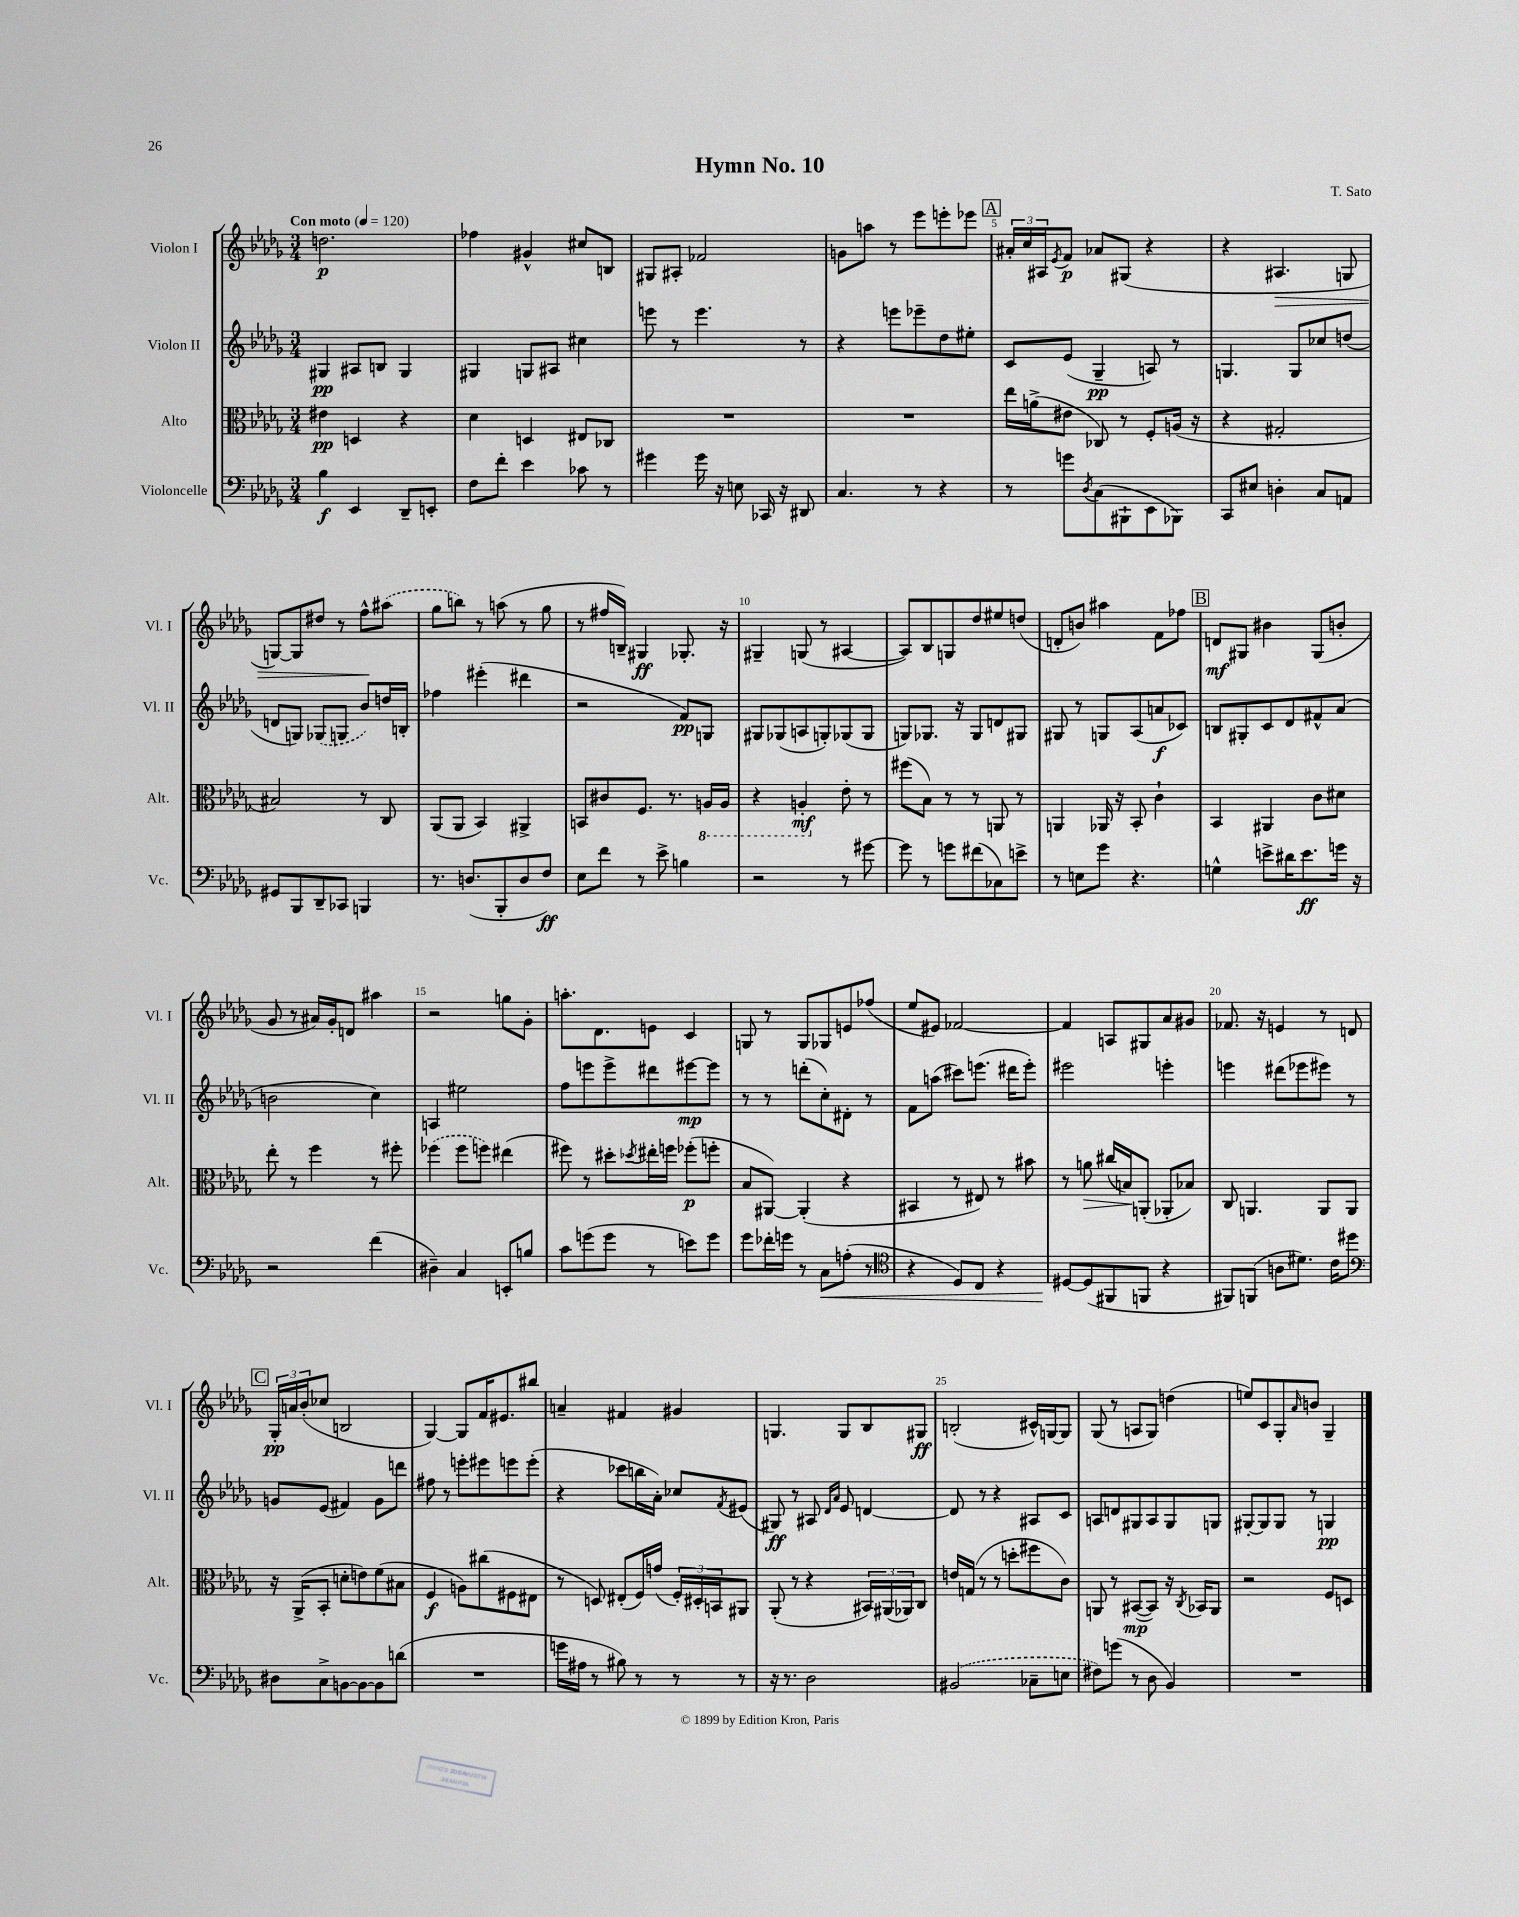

**kern	**kern	**kern	**kern
*staff4	*staff3	*staff2	*staff1
*clefF4	*clefC3	*clefG2	*clefG2
*k[b-e-a-d-g-]	*k[b-e-a-d-g-]	*k[b-e-a-d-g-]	*k[b-e-a-d-g-]
*M3/4	*M3/4	*M3/4	*M3/4
*MM120	*MM120	*MM120	*MM120
4B-	4e#	4G#	2.dd
4EE-	4D	8A#	.
.	.	8B	.
8DD-~	4r	4G#	.
8EE'	.	.	.
=	=	=	=
8F	4d-	4G#	4ff-
8f'	.	.	.
4e-	4D	8G	4g#^^
.	.	8A#	.
8c-	8E#	4cc#	8cc#
8r	8C-	.	8B
=	=	=	=
4g#	2.r	8eee	8G#
.	.	8r	8A#'
16g#	.	4.eee	2f-
16r	.	.	.
8E	.	.	.
16CC-	.	.	.
16r	.	.	.
8DD#	.	8r	.
=	=	=	=
4.C	2.r	4r	8g
.	.	.	8aa
.	.	8eee	8r
8r	.	8eee-~	8eee-
4r	.	8dd-	8eee'
.	.	8ee#'	8eee-
=	=	=	=
8r	16ee-	8c	24a#'
.	.	.	24cc
.	(16a^	.	.
.	.	.	24A#
.	.	.	8qe-
8g	8e#	(8e-	8f
8qD-	.	.	.
(8C	8C-)	4G-~	8a-
8BBB#`	8r	.	(8G#
8EE-	8F'	8A)	4r
8BBB-)	(16A	8r	.
.	16r	.	.
=	=	=	=
8CC	4r	4.G	4r
8E#	.	.	.
4D'	2G#'	.	4.A#
.	.	8G	.
8C	.	8cc-	.
8AA	.	(8dd	8G
=	=	=	=
8GG#	2B#)	8d	[8G)
8BBB-	.	8G)	8G]
8DD-~	.	(8G-	8dd#
8CC-	.	8G	8r
4BBB	8r	8b-)	8ff^^
.	8C	16dd	(8aa#
.	.	16B'	.
=	=	=	=
8.r	(8AA-	4ff-	8gg-
.	8AA-	.	8bb)
(8.D	.	.	.
.	4BB-)	(4eee#'	8r
8BBB-'	.	.	(8aa
8D	4AA#^	4ddd#	8r
8F)	.	.	8gg-
=	=	=	=
8E-	8BB	2r	8r
8f	8c#	.	16ff#
.	.	.	16B~)
8r	8.F	.	4G#
8e-^	.	.	.
.	8.r	.	.
4B	.	8f)	8.G-'
.	16AA	8G	.
.	16AA	.	16r
=	=	=	=
2r	4r	8G#	4G#~
.	.	(8G-	.
.	4AA'	8A	(8G
.	.	8G')	8r
8r	8e-'	(8G-	[4A#
[8g#	8r	8G-	.
=	=	=	=
8g#]	(8ff#	8G)	8A#])
8r	8B-)	8.G-	8B-
8g	8r	.	8G
.	.	16r	.
(8f#	8r	8G-	8dd-
8C-)	8AA	8d	8ee#
8e^	8r	8G#	(8dd
=	=	=	=
8r	4AA	8G#	8d'
8E	.	8r	8b)
8g-	16AA-	8G	4aa#
.	16r	.	.
4.r	8BB-'	(8A-	.
.	4c`	8a	8f
.	.	8c-)	8ff-
=	=	=	=
4G^^	4BB-	8B	8d
.	.	8G#'	8G#
8e^	4AA#	8c	4b#
16d#	.	8d-	.
8.e	.	.	.
.	8c	8f#^^	(8G#
16g	8d#	(8a-	8b'
16r	.	.	.
=	=	=	=
2r	8ee-'	2b	8g-
.	8r	.	8r
.	4ff	.	16a#)
.	.	.	16g-'
.	.	.	8d
(4f	8r	4cc)	4aa#
.	8ff#'	.	.
=	=	=	=
4D#~)	(4ff-	4A	2r
4C	8ff-	2ee#	.
.	8ff)	.	.
8EE'	(4ee#	.	8gg
8B	.	.	8g-'
=	=	=	=
8c	8ff#)	8ff	8.aa'
(8g	8r	8eee	.
.	.	.	8.d-
8g	8dd#'	8eee^	.
.	8qdd-	.	.
8r	16ee#'	8ddd#	8e
.	16ff	.	.
8e)	(8ff-'	[8eee#	4c
8g	8ff'	8eee#]	.
=	=	=	=
8g-	8B-	8r	8G
16f-'	[8AA#)	8r	8r
16g	.	.	.
8r	(4AA#']	(8ddd'	8G
8C	.	8cc')	8G-
(8A'	4r	8d#'	8e
8r	.	8r	(8ff-
=	=	=	=
*clefC4	*	*	*
4r	4BB#	8f	8ee-
.	.	(8aa	8e#)
8D-)	8r	8ccc#)	[2f-
8C	8E#)	(8.eee	.
4r	8r	.	.
.	.	16ddd#	.
.	8b#	8eee')	.
=	=	=	=
[8D#	8r	2eee#	4f-]
(8D#]	8a	.	.
8FF#	(16cc#	.	8A
.	16B)	.	.
8FF	(8AA'	.	8G#
4r	8AA-'	4eee'	8a-
.	8B-)	.	8g#
=	=	=	=
8FF#)	8C	4eee	8.f-
(8FF	4.AA	.	.
.	.	.	16r
8A	.	(8ddd#	4e
8.d#)	.	8eee-	.
.	8AA	8eee#)	8r
16c	.	.	.
8dd#	8AA	8r	8d
=	=	=	=
*clefF4	*	*	*
8D#	16r	8g	24G-'
.	.	.	24a
.	(16AA-^	.	.
.	.	.	(24b-'
8C^	8BB-'	(8e-	8cc-
[8BB	8d'	4f#)	2B
8BB_	8e)	.	.
8BB]	(8f	8g	.
(8d	8B#	8ddd	.
=	=	=	=
2.r	4F	8ff#	[4G-)
.	.	8r	.
.	8A)	8eee'	8G-]
.	(8cc#	8eee#	16f
.	.	.	8.e#
.	8F#	8eee	.
.	8E#	(8eee'	8bb#
=	=	=	=
16g	8r	4r	4a~
16A#	.	.	.
8r	8D)	.	.
8B#)	(8E#'	8ccc-	4f#
8r	16F)	16bb	.
.	(16g	16a-')	.
8r	24F')	8cc-	4g#
.	24D#'	.	.
.	24BB	.	.
.	.	8qf	.
8r	8AA#	(8e#	.
=	=	=	=
16r	(8AA-'	8G#)	4.G
8.r	.	.	.
.	8r	8r	.
2D-	4r	8A#	.
.	.	16qqd-	.
.	.	16qqa-	.
.	.	8e-	8G
.	24BB#)	[4d	8B-
.	(24AA#	.	.
.	24AA-)	.	.
.	8C	.	8G#
=	=	=	=
(2BB#	16e	8d]	(2B'
.	(16G	.	.
.	8r	8r	.
.	8r	4r	.
.	8dd'	.	.
8C-~	8ff#	8A#	16c#^^)
.	.	.	[16G
8E	8c)	8c	8G]
=	=	=	=
8F#)	8AA	8A	(8G-
(8g	8r	8d	8r
8r	([8BB#	8G#	8A
8D-	8BB#])	8A	8G-)
4BB-)	16r	8G#	(4dd
.	8qC	.	.
.	16BB-	.	.
.	8AA	8G	.
=	=	=	=
2.r	2r	[8G#'	8ee)
.	.	8G#]	8c
.	.	8G#	8G-'
.	.	.	16qqa-
.	.	8r	8b
.	8F	4G	4G-~
.	8D	.	.
==	==	==	==
*-	*-	*-	*-
